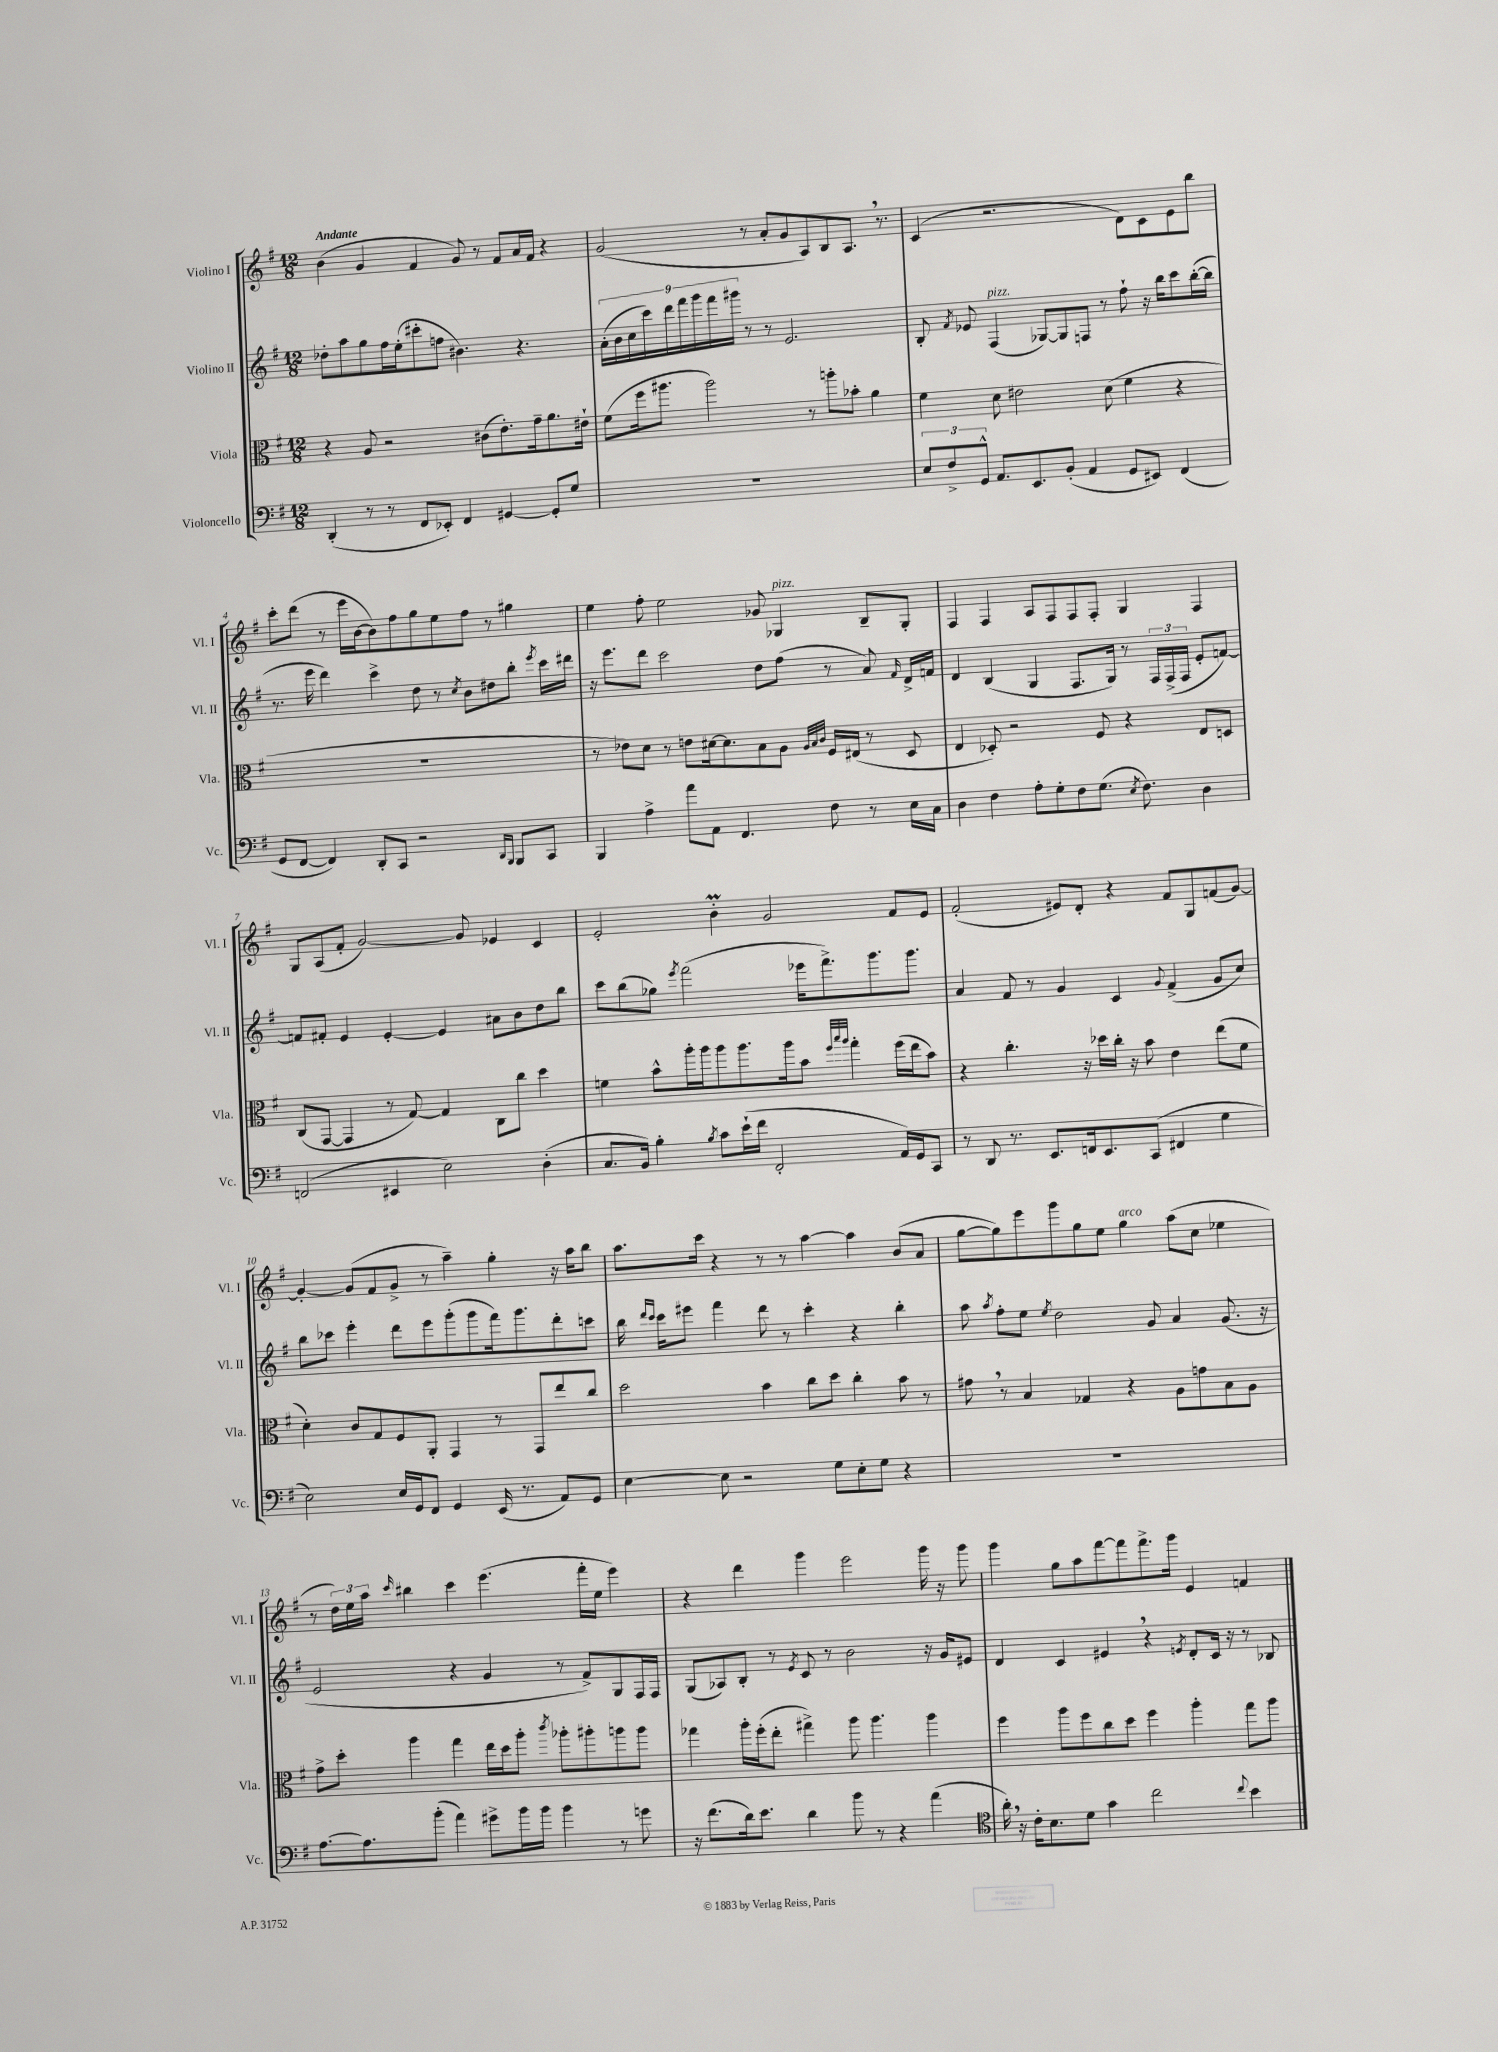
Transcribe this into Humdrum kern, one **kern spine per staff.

**kern	**kern	**kern	**kern
*part4	*part3	*part2	*part1
*staff4	*staff3	*staff2	*staff1
*I"Violoncello	*I"Viola	*I"Violino II	*I"Violino I
*I'Vc.	*I'Vla.	*I'Vl. II	*I'Vl. I
*clefF4	*clefC3	*clefG2	*clefG2
*k[f#]	*k[f#]	*k[f#]	*k[f#]
*M12/8	*M12/8	*M12/8	*M12/8
=1	=1	=1	=1
!	!	!	!LO:TX:a:B:t=Andante
(4DD'/	4r	8dd-X'\L	(4b\
.	.	8aa\	.
8r	8A/	8gg\	4g/
8r	2r	16ff#\L	.
.	.	(16ee'\J	.
8FF#/L	.	8ccc#X'\	4f#/
8EE-X'/J)	.	8ffn\J	.
4FF#/	.	4.b#X\)	8g/)
.	(8c#X\L	.	8r
[4GG#X/	8.e'\)	.	8f#/L
.	.	4.r	16a/L
.	16g~\k	.	16f#/JJ
8GG#'/L]	8.a\	.	4r
8G/J	.	.	.
.	16e#X`\Jk	.	.
=2	=2	=2	=2
1.r	(8f#\L	(18a'\LL	(2g/
.	.	18b\	.
.	.	18cc\	.
.	16ff#\k	.	.
.	.	18ccc\)	.
.	8.aa#X\J	.	.
.	.	18ddd\	.
.	.	18fff#\	.
.	.	18ggg\	.
.	2aa#\)	.	.
.	.	18fff#\	.
.	.	18ggg#X\JJ	.
.	.	8r	8r
.	.	8r	8a'/L
.	.	2.e/	8g/
.	8r	.	8A/)
.	8aan'\L	.	8B/
.	8b-X'\J	.	8.A,/J
.	4a\	.	.
.	.	.	8.r
=3	=3	=3	=3
12E/L	4f#\	8B'/	(4c/
12F#^/	.	.	.
.	.	8qf#/	.
.	.	8e-X/	.
12GG^^/J	.	.	.
!	!	!LO:TX:a:i:t=pizz.	!
8.AA/L	8d\	(4F#/	2.r
.	2e#X\	.	.
8.EE/	.	.	.
.	.	[8G-X/L)	.
(8BB'/J	.	8G-/]	.
4AA/	.	8Fn/J	.
.	(8d\	8r	.
8GG/L	4f#\	8ff#`\	8d\L)
8EE#X/J)	.	16r	8c\
.	.	16bb\KL	.
(4FF#/	4r	8ccc\	8e\
.	.	([16bb'\L	8bb\J
.	.	16bb\JJ]	.
!!LO:LB:g=z
=4	=4	=4	=4
8GG/L	1.r	8.r	8ccc'\L
[8FF#/J	.	.	(8ddd\J
.	.	16eee\	.
4FF#/])	.	4ddd\)	8r
.	.	.	16eee\LL
.	.	.	[16b\J
8DD'/L	.	4ccc^\	8b\])
8CC/J	.	.	8ff#\
2r	.	8dd\	8gg\
.	.	8r	8ee\
.	.	8qcc/	.
.	.	8b\L	8ff#\J
.	.	8dd#X\	8r
16qqDD/LL	.	.	.
16qqBBB/JJ	.	.	.
8BBB/L	.	8bb'\J	4gg#X\
.	.	8qeee/	.
8CC/J	.	16ccc\LL	.
.	.	16ddd#X\JJ	.
=5	=5	=5	=5
4BBB/	8r	16r	4ee\
.	.	8.eee\L	.
.	8e-X\L)	.	.
4A^\	8d\J	8ddd\J	8ff#'\
.	8r	2ccc\	2ee\
8a\L	8en\L	.	.
8AA\J	[16d#X\k	.	.
.	8.d#\]	.	.
4.FF#/	.	.	.
.	8B\	8dd\L	8g-X/
!	!	!	!LO:TX:a:i:t=pizz.
.	8A\J	(8ff#\J	4G-X/
.	32qqA/LLL	.	.
.	32qqB/	.	.
.	32qqc/JJJ	.	.
8F#\	16F#/LL	8r	.
.	(16E#X/JJ	.	.
8r	8r	8a/)	8B~/L
.	.	16qqf#/	.
16E\LL	8D/	16d^/LL	8G-'/J
16C\JJ	.	16fn/JJ	.
=6	=6	=6	=6
4D\	4E/	4d/	4F#/
4F#\	8D-X'/)	(4B/	4F#/
.	2r	.	.
8A'\L	.	4G/	8A/L
8G'\	.	.	8F#/
8F#\	.	8.F#/L	8F#/
(8.G\J	8F#/	.	8F#'/J
.	.	16G/Jk)	.
.	4r	8r	4G/
8qE/	.	.	.
8.F#\)	.	.	.
.	.	24F#/LL	.
.	.	(24F#^/	.
.	.	24F#/JJ	.
4D\	8E/L	8e'/L	4F#/
.	8Dn/J	[8fn/J)	.
!!LO:LB:g=z
=7	=7	=7	=7
(2FFn/	(8C/L	8fn/L]	8G/L
.	[8GG/J	8f#X'/J	(8A/
.	4GG/]	4e/	8f#'/J
.	.	.	[2g/)
4EE#X/	8r	[4e'/	.
.	[8G/)	.	.
2E\)	4G/]	4e/]	.
.	.	.	8g/]
.	8C\L	8a#X\L	4e-X/
.	8cc\J	8b\	.
(4D'\	4dd\	8dd\	4c/
.	.	8bb\J	.
=8	=8	=8	=8
8.C/L	4fn\	8ccc\L	2e'/
.	.	(8bb\	.
16BB/Jk)	.	.	.
4B'\	8b^^\L	8gg-X\J)	.
.	.	8qeee/	.
.	16aa'\L	(2fff#\	.
.	16aa\J	.	.
8qB/	.	.	.
8c\L	8aa\	.	4bm'\
(16e`\L	8.aa\	.	.
16f#\JJ	.	.	.
2FF#'/	.	.	2g/
.	16aa\k	.	.
.	8b\J	16eee-X\KL	.
.	.	8.fff#^\)	.
.	32qqff#/LLL	.	.
.	32qqbb/	.	.
.	32qqaa/JJJ	.	.
.	4gg'\	.	.
.	.	8.ggg\	.
16AA/LL)	(16ff#\LL	.	8f#/L
16GG/J	16ee\J	8.ggg\J	.
8CC/J	8b\J)	.	8e/J
=9	=9	=9	=9
8r	4r	4a/	(2f#'/
8DD/	.	.	.
8.r	4.cc'\	8f#/	.
.	.	8r	.
8.EE/L	.	.	.
.	.	4g/	8e#X/L)
16FFn/k	16r	.	8d'/J
8.EE/	16dd-X\LL	.	.
.	16cc'\JJ	4c/	4r
.	16r	.	.
(8CC/J	8b\	.	.
.	.	8qqg/	.
4FF#X/	4e\	(4f#^/	8f#/L
.	.	.	8G/
4G\	(8ee\L	8g/L	(8fn/
.	8f#\J	8cc/J)	[8g/J)
!!LO:LB:g=z
=10	=10	=10	=10
2E\)	4d'\)	8bb\L	4g'/_
.	.	8ccc-X\J	.
.	8c/L	4eee'\	(8g/L]
.	8G/	.	8f#/
16E/LL	8F#/	8ddd\L	8g^/J
16GG/J	.	.	.
8FF#/J	8AA'/J	8eee\	8r
4GG/	4GG/	(8ggg'\	4aa~\)
.	.	8ggg\	.
(16EE/	8r	16fff#\k)	4gg'\
8.r	.	8.ggg\	.
.	8GG/L	.	.
8AA/L)	8ee/	8ddd'\	16r
.	.	.	16aa\KL
8GG/J	8cc/J	8cccn\J	8bb\J
=11	=11	=11	=11
[4E\	2dd\	16bb\	8.aa\L
.	.	16qqddd/LL	.
.	.	16qqccc/JJ	.
.	.	16ccc\KL	.
.	.	8eee#X\J	.
.	.	.	16ccc\Jk
8E\]	.	4fff#\	4r
2r	.	.	.
.	4b\	8ddd\	8r
.	.	8r	8r
.	8cc\L	4ccc'\	[4aa\
8G\L	8dd\J	.	.
8E'\	4cc'\	4r	4aa\]
8G\J	.	.	.
4r	8b\	4bb'\	(8b/L
.	8r	.	8a/J
=12	=12	=12	=12
1.r	8g#X,\	8aa\	[8gg\L
.	.	8qaa/	.
.	8r	8ff#'\L	8gg\])
.	4B/	8ee\J	8eee\
.	.	8qee/	.
.	.	2dd\	8ggg\
.	4G-X/	.	8gg\
.	.	.	8ee\J
!	!	!	!LO:TX:a:i:t=arco
.	4r	.	4gg\
.	.	8g/	.
.	8A\L	4a/	(8aa\L
.	8gn\	.	8cc\J
.	8B\	(8.g/	4ee-X\
.	8A\J	.	.
.	.	16r	.
!!LO:LB:g=z
=13	=13	=13	=13
[8.A\L	8g^\L	2e/	8r
.	8dd'\J	.	24dd\LL)
.	.	.	24ee\
8.A\]	.	.	.
.	.	.	24aa\JJ
.	.	.	16qqccc/
.	4aa\	.	4bb#X\
(8b'\J	.	.	.
4a\)	4gg\	4r	4ccc\
8g#X^\L	16ee\LL	4g/	(4.eee\
.	16dd\J	.	.
16b\L	8aa'\J	.	.
16b\JJ	.	.	.
.	8qccc/	.	.
4b\	8aa-X'\L	8r	.
.	8aa#X'\	8f#^/L)	16fff#'\LL
.	.	.	16ee\JJ
8r	8aan\	8G/	4eee\)
8gn\	8aa\J	16F#/L	.
.	.	16F#/JJ	.
=14	=14	=14	=14
16r	4gg-X\	(8G/L	4r
(8.f#\L	.	.	.
.	.	8A-X/)	.
16d\k)	16aa'\LL	8B'/J	4ddd\
8.e\J	(16ff#'\J	.	.
.	8ee'\J	8r	.
.	.	8qe/	.
4d\	4gg#X^\)	8c/	4ggg\
.	.	8r	.
8b\	8aa\	2b\	2eee\
8r	4.aa\	.	.
4r	.	.	.
(4a\	4aa\	16r	16ggg\
.	.	16g/KL	16r
.	.	8e#X/J	8ggg\
=15	=15	=15	=15
*clefC4	*	*	*
16a',\)	4ff#\	4d/	4ggg\
16r	.	.	.
16c'\KL	.	.	.
8.B\	.	.	.
.	8aa\L	4c/	8gg\L
8d\J	8ff#\	.	8aa\
4g\	8cc\	4e#X,/	[8fff#\
.	8dd\J	.	8fff#\]
2cc\	4ff#\	4r	8.fff#^\
.	.	.	16ggg\Jk
.	.	8qen/	.
.	4aa'\	8d'/L	4e/
.	.	16c/Jk	.
.	.	16r	.
8qqcc/	.	.	.
4b\	8gg\L	8r	4fn/
.	8aa\J	8B-X/	.
==	==	==	==
*-	*-	*-	*-
